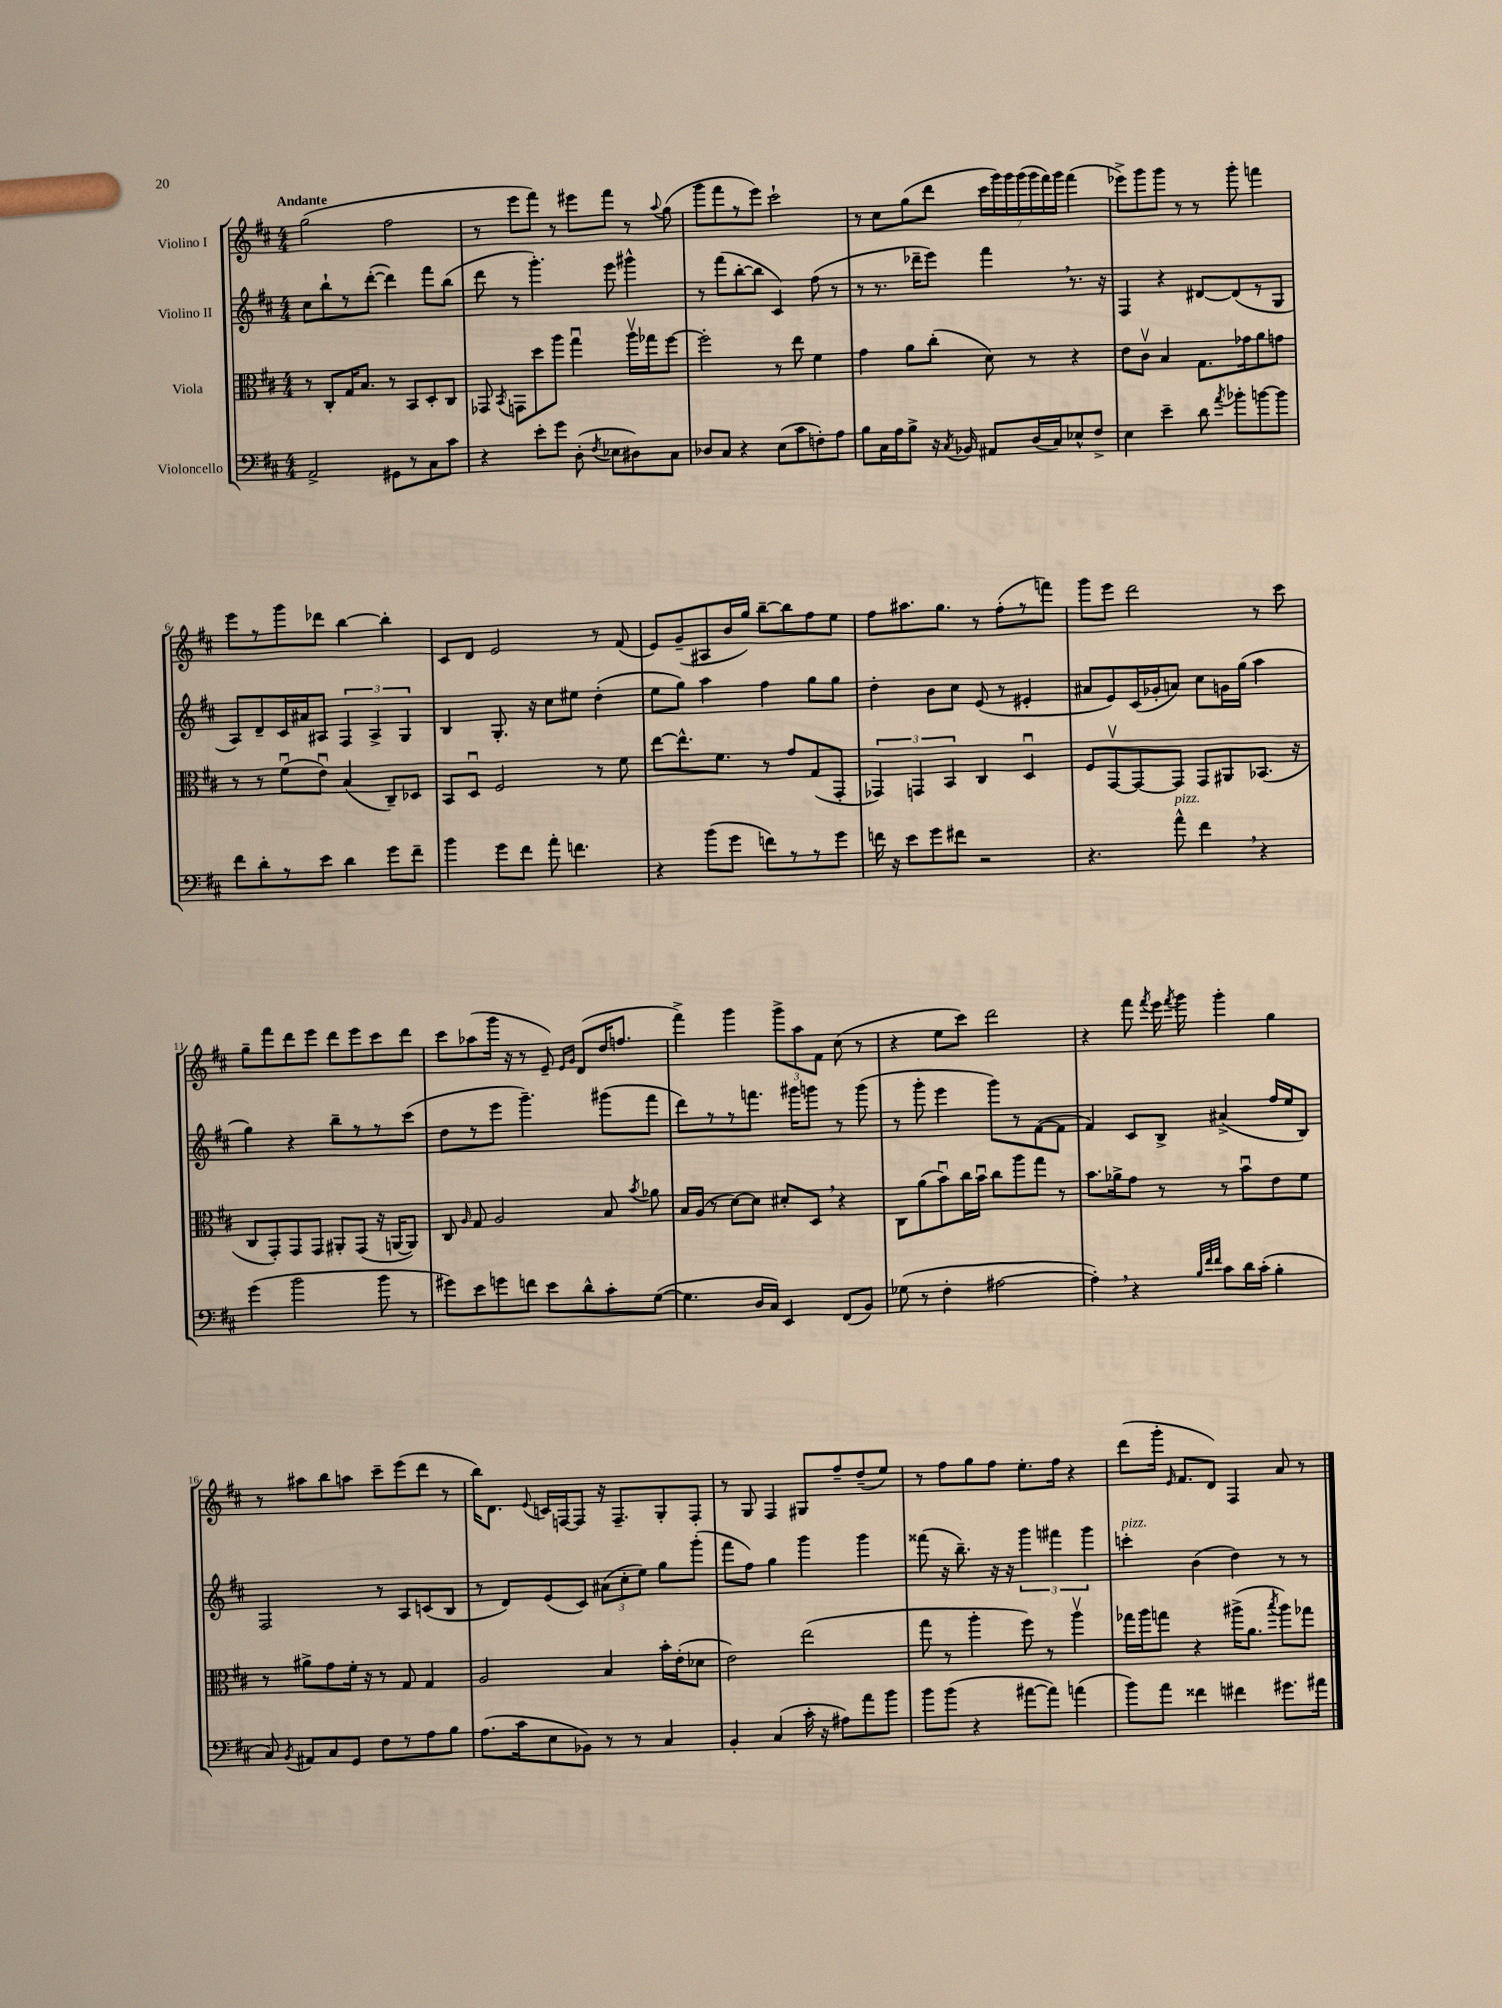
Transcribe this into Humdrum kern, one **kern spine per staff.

**kern	**kern	**kern	**kern
*staff4	*staff3	*staff2	*staff1
*clefF4	*clefC3	*clefG2	*clefG2
*k[f#c#]	*k[f#c#]	*k[f#c#]	*k[f#c#]
*M4/4	*M4/4	*M4/4	*M4/4
2AA^/	8r	8cc#\L	(2gg\
.	8C#'/L	8bb`\	.
.	16G/K	8r	.
.	8.B/J	.	.
.	.	([8ddd'\J	.
8GG#\L	8r	4ddd\])	2ff#\
8r	8BB/L	.	.
8C#\	8D'/	8fff#\L	.
8c#\J	8C#/J	(8bb\J	.
=	=	=	=
4r	8GG-/	8ddd\	8r
.	8qBB/	.	.
.	8GG\L	8r	8eee\L
8e'\L	8dd\	4.ggg'\)	8fff#\J)
8g\J	8aa\J	.	8r
(8D'\	4ggu\	.	8eee#\L
8qF#/	.	.	.
8E-\L	.	8eee\	8fff#\J
8D#\)	16aav\LL	4ggg#^^\	8r
.	16gg-\J	.	.
.	.	.	8qqaa/
8C#\J	[8ff#\J	.	(8gg\
=	=	=	=
8D-/L	2ff#'\]	8r	8ggg\L
8C#/J	.	(8fff#\L	8fff#\
4r	.	[8bb'\	8r
.	.	8bb\]J	8eee\J)
(8E\L	8r	4c#/)	2ccc#`\
8c#\	8ee\	.	.
8F'\)	4f#\	(8ff#\	.
8A\J	.	8r	.
=	=	=	=
8B\L	4g\	8r	8r
16C#\L	.	8.r	8cc#\L
16A\J	.	.	.
8B^\J	8a\L	.	(8gg\
.	.	16ddd-~\LK	.
16r	(8cc#'\J	8eee\J)	8ddd\J
8qC#/	.	.	.
16BB-/	.	.	.
8AA#/L	8d\)	4fff#\	28ccc#\LL
.	.	.	28ggg\)
.	.	.	28ggg\
.	.	.	(28ggg\
(16D/L	8r	.	.
.	.	.	28ggg\
.	.	.	28fff#\)
16C#/J)	.	.	.
.	.	.	28ggg\JJ
8E-^^/	4r	8.r	(4fff#\
8F#^/J	.	.	.
.	.	16r	.
=	=	=	=
4E\	8e\L	4F#/	8eee-^\L)
.	8c#v\J	.	8ggg\
4e~\	4B/	4r	8ggg\J
.	.	.	8r
8d\	8.G\L	[8d#/L	8r
8qa/	.	.	.
8b-'\L	.	(8d#/]	8ggg'\
.	16g-\k	.	.
[8b\	8a\	8r	4fff\
8b\]J	8g\J	8G/J	.
=	=	=	=
8f#\L	8r	8A/L)	8eee\L
8d'\	8r	8d~/	8r
8r	(8f#u\L	16c#/L	8ggg\
.	.	16a#/J	.
8e\J	8eu\J)	8A#/J	8ddd-\J
4d\	(4B/	6F#/	[4bb\
.	.	6A#^/	.
8g\L	8C#~/L)	.	4bb'\]
.	.	6G/	.
8f#~\J	8D-/J	.	.
=	=	=	=
4b\	8BB/L	4B/	8c#/L
.	8Du/J	.	8d/J
8g\L	2F#/	8.G'/	2e/
8f#\J	.	.	.
.	.	16r	.
8a'\	.	8cc#\L	.
4.f\	.	8ee#\J	.
.	8r	(4dd'\	8r
.	8f#\	.	(8f#/
=	=	=	=
4r	[8ee\L	8ee\L	8e/L)
.	8.ee^^\]	8gg\J)	(8g~/
(8b\L	.	4aa\	8A#/
.	8.f#\J	.	.
8g\J	.	.	16b/L
.	.	.	16gg/JJ)
8f\L)	8r	4ff#\	[8bb~\L
8r	8g/L	.	8bb\]
8r	(8G/	8gg\L	8ff#\
8g\J	8GG'/J	8gg\J	8ee\J
=	=	=	=
16f\	6GG-/)	4dd'\	8ff#\L
16r	.	.	.
8e\L	.	.	8.aa#\
.	6GG/	.	.
8g\	.	8b\L	.
.	.	.	8.gg\J
.	6BB/	.	.
8f#\J	.	8cc#\J	.
2r	4C#/	(8e/	8r
.	.	8r	(8ff#'\L
.	4Du/	4e#'/	8r
.	.	.	8fff\J)
=	=	=	=
4.r	8F#/L	8a#/L	8ggg\L
.	[8GGv/	8e/)	8eee\J
.	8GG/_	(16c#/L	2ddd\
.	.	16g-'/J	.
8a^^\	8GG/]J	8a/J)	.
4f#\	8GG/L	8cc#\L	.
.	8AA#/	16g\L	.
.	.	(16gg\JJ	.
4r	(8.BB-/J	4aa\	8r
.	.	.	8ccc#\
.	16r	.	.
=	=	=	=
(4g\	8C#/L	4gg\)	8gg~\L
.	8GG'/)	.	8fff#\
2b\	8GG/	4r	8ddd\
.	8GG/J	.	8eee\J
.	8AA#'/L	8bb~\L	8ddd\L
.	(8GG/J	8r	8eee\
8b\	16r	8r	8ccc#\
.	[16AA/LK	.	.
8r	8AA/]J)	(8ccc#\J	8ddd\J
=	=	=	=
8g#\L)	8C#/	8dd\L	8ccc#\L
.	16qqA/	.	.
8e\	8G/	8r	(8aa-\
8g\	2A/	8eee\J	16ggg\Jk
.	.	.	16r
8f\J	.	4.ggg~\)	8r
8e\L	.	.	8e~/)
.	.	.	16qqe/LL
.	.	.	16qqg/JJ
8d^^\	.	.	(8d/L
8c#'\	8B/	(8ggg#\L	16dd/K
.	.	.	8.ff/J
.	8qb/	.	.
([8G\J	8a-\	8fff#\J	.
=	=	=	=
4.G\]	16B/LL	8ddd\L)	4fff#^\)
.	(16A/JJ	.	.
.	8r	8r	.
.	[8d\L)	8r	4ggg\
16D/LL	8d\]J	8.fff\J	.
16C#/JJ)	.	.	.
4EE/	8d#'/L	.	12ggg^\L
.	.	16ggg#\LK	.
.	.	.	12aa\
.	8D/J	8ggg\J	.
.	.	.	12f#\J
(8FF#/L	4r	8r	(8cc#\
8BB/J)	.	(8ggg\	8r
=	=	=	=
(8G-\	8C#\L	8r	4r
8r	(8a\	8ggg'\	.
4F#'\	8bu\)	4eee\	8ee\L
.	16cc#\L	.	8ccc#\J)
.	16bu\JJ	.	.
[2A#\	8cc#\L	8ggg\L)	2ddd\
.	8aa\	8r	.
.	8gg\J	([8f#\	.
.	8r	8f#\]J	.
=	=	=	=
4A#'\])	8.b\L	4f#/)	4r
.	16a-^\k	.	.
4r	8g\J	8c#/L	8fff#\
.	.	.	8qfff#/
.	8r	8B^/J	16eee\
.	.	.	8qfff#/
.	.	.	16ggg\
32qqB/LLL	.	.	.
32qqf#/	.	.	.
32qqf#/JJJ	.	.	.
8c#\L	8r	(4a#^/	4ggg'\
16d\L	8bu\L	.	.
(16c#'\JJ	.	.	.
4B'\	8e\	16ff#/LL	4gg\
.	.	16ee/J	.
.	8f#\J	8B/J)	.
=	=	=	=
8C#/)	8r	2F#/	8r
8qBB/	.	.	.
8AA#/L	8a#^\L	.	8aa#\L
8C#/	8g\	.	8bb\
8GG/J	16f#'\Jk	.	8aa\J
.	16r	.	.
8F#\L	8r	8r	8ccc#~\L
8r	8G/	8A/L	(8eee\
8A\	4G/	(8c/	8ddd\J
8B\J	.	8B/J	8r
=	=	=	=
(8.A\L	2A/	8r	16bb\LK)
.	.	.	8.d\J
.	.	8d/L)	.
16c#\k	.	.	.
.	.	.	8qqe/
8E\	.	(8e/	16c/LL
.	.	.	[16F/J
8BB-\J)	.	8c#/J)	8F/]J
8r	4B/	(12a#\L	16r
.	.	.	8.F~/L
.	.	12cc#'\	.
8r	.	.	.
.	.	12ee\J)	.
4C#/	16b'\LL	8gg\L	8G'/
.	(16e'\J	.	.
.	8d-\J	(8ggg'\J	8F'/J
=	=	=	=
4BB'/	2e\)	8fff#\L	8r
.	.	8ff#\J)	8G/
(4C#/	.	4gg\	4F#/
16c#'\	(2ee\	4ggg\	8G#/L
16r	.	.	.
8A#\L)	.	.	8ff#~/
8a\	.	4ggg\	(8dd~/
8b\J	.	.	8ee/J)
=	=	=	=
8b\L	8gg\	(8fff##\	8r
(8b\J	8r	16r	8ff#\L
.	.	8.bb~\)	.
4r	4aa'\	.	8gg\
.	.	16r	8ff#\J
.	.	16r	.
[8a#\L	8ff#\)	6ggg\	8.ee'\L
8a#\]J)	8r	.	.
.	.	6fff#\	.
.	.	.	16ff#\Jk
(4a\	4aav\	.	4r
.	.	6ggg\	.
=	=	=	=
8b\L)	16gg-\LL	4ccc'\	(8ddd\L
.	16aa\J	.	.
8a\J	8gg\J	.	16ggg'\Jk
.	.	.	16qqe/
.	.	.	8.f#/L
4f##\	4r	(4b\	.
.	.	.	8d/J)
4f#\	(16aa#^\LK	4dd\)	4F#/
.	8.a\J	.	.
.	8qbb/	.	.
8.g#\L	8aa#\L)	8r	8a/
.	8gg-\J	8r	8r
16a#\Jk	.	.	.
==	==	==	==
*-	*-	*-	*-
